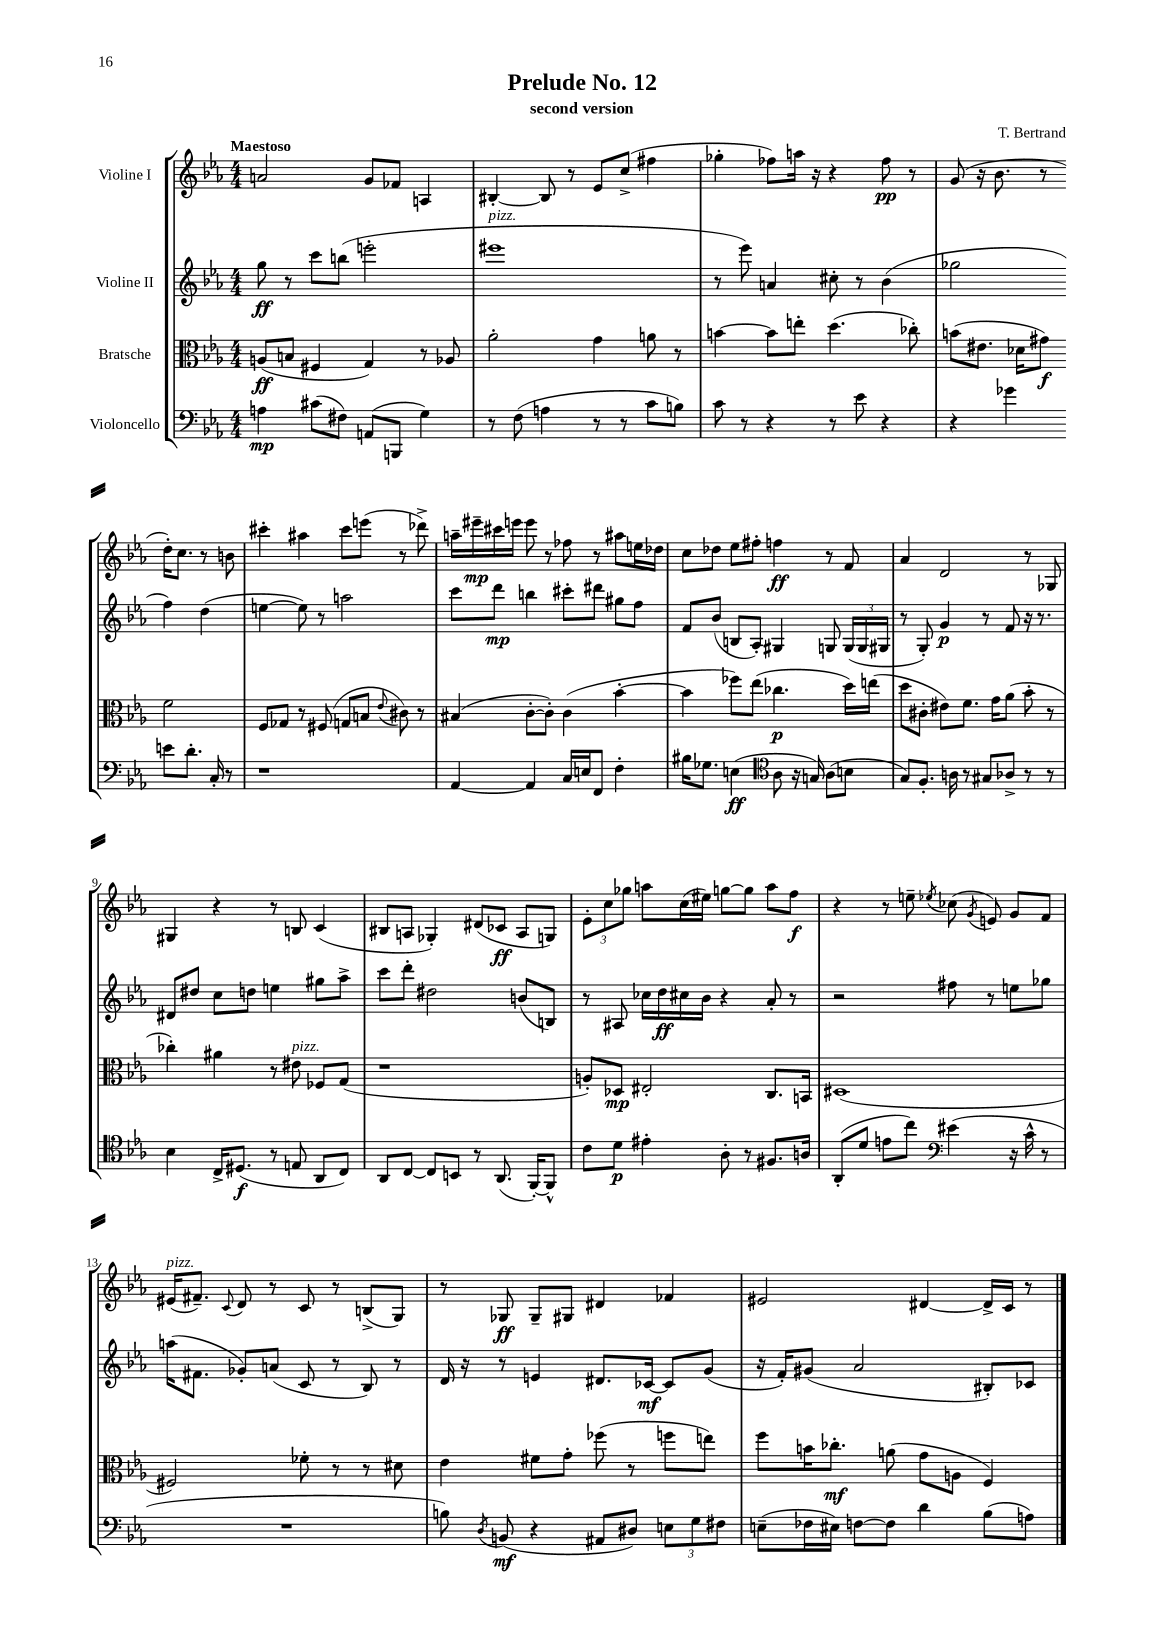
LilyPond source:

\header { title = "Prelude No. 12" composer = "T. Bertrand" subtitle = "second version" }
<<
\new StaffGroup <<
\new Staff = "s0" \with { instrumentName = "Violine I" } {
    \clef treble \key ees \major \numericTimeSignature \time 4/4 \tempo "Maestoso"
    \autoBeamOff a'2 g'8[ fes'8] a4 |
    bis4~-. bis8 r8 ees'8[ c''8]->( fis''4 |
    ges''4-. fes''8[) a''16] r16 r4 fes''8\pp r8 |
    g'8( r16 bes'8. r8 d''16[-.) c''8.] r8 b'8 |
    cis'''4-. ais''4 cis'''8[ e'''8]( r8 des'''8->) |
    a''16[-- eis'''16--\mp cis'''16 e'''16] e'''8 r8 fes''8 r8 ais''8[ e''16 des''16] |
    c''8[ des''8] ees''8[ fis''8]-. f''4\ff r8 f'8 |
    aes'4 d'2 r8 ges8 |
    gis4 r4 r8 b8 c'4( |
    bis8[ a8] ges4-.) dis'8[( ces'8]\ff a8[ g8]) |
    \tuplet 3/2 { ees'8[-. c''8 ges''8] } a''8[ c''16( eis''16]) g''8[~ g''8] a''8[ f''8]\f |
    r4 r8 e''8-- \acciaccatura { ees''8 } ces''8( \acciaccatura { g'8 } e'8) g'8[ f'8] |
    eis'16[^\markup { \italic "pizz." }( fis'8.]--) \appoggiatura { c'8 } d'8 r8 c'8 r8 b8[->( g8]) |
    r8 ges8\ff ges8[-- gis8] dis'4 fes'4 |
    eis'2 dis'4~ dis'16[-> c'16] r8 \bar "|." |
}
\new Staff = "s1" \with { instrumentName = "Violine II" } {
    \clef treble \key ees \major \numericTimeSignature \time 4/4
    \autoBeamOff g''8\ff r8 c'''8[ b''8]( e'''2-. |
    eis'''1^\markup { \italic "pizz." } |
    r8 ees'''8) a'4 cis''8-. r8 bes'4( |
    ges''2 f''4) d''4( |
    e''4~ e''8) r8 a''2 |
    c'''8[ d'''8]\mp b''4 cis'''8[-. dis'''8] gis''8[ f''8] |
    f'8[ bes'8]( b8[ aes8]-.) gis4 g8 \tuplet 3/2 { g16[( g16 gis16] } |
    r8 g8-.) g'4\p r8 f'8 r16 r8. |
    dis'8[ dis''8] c''8[ d''8] e''4 gis''8[ aes''8]-> |
    c'''8[ d'''8]-. dis''2 b'8[( b8]) |
    r8 ais8 ces''16[ d''16\ff cis''16 bes'16] r4 aes'8-. r8 |
    r2 fis''8 r8 e''8[ ges''8] |
    a''16[( fis'8.] ges'8[-.) a'8]( c'8 r8 bes8) r8 |
    d'16 r16 r8 e'4 dis'8.[ ces'16]~\mf ces'8[ g'8]( |
    r16 f'16[-.) gis'8]( aes'2 bis8[-.) ces'8] \bar "|." |
}
\new Staff = "s2" \with { instrumentName = "Bratsche" } {
    \clef alto \key ees \major \numericTimeSignature \time 4/4
    \autoBeamOff a8[\ff( b8] fis4 g4) r8 aes8 |
    aes'2-. g'4 a'8 r8 |
    b'4~ b'8[ e''8]-. d''4.( ces''8-.) |
    b'8[( eis'8.] des'16[ gis'8]\f) f'2 |
    f8[ ges8] r8 fis8( g8[ b8] \appoggiatura { ees'8 } cis'8) r8 |
    bis4( c'8[~-. c'8]-.) c'4( bes'4~-. |
    bes'4 fes''8[) ees''8]( ces''4.\p d''16[) e''16]( |
    d''8[ cis'8]-. eis'8[) f'8.] g'16[ aes'8]( bes'8-. r8 |
    ces''4-.) ais'4 r8 eis'8^\markup { \italic "pizz." } fes8[ g8]( |
    r1 |
    a8[-.) des8]\mp eis2-. c8.[ b,16] |
    dis1( |
    fis2) fes'8-. r8 r8 dis'8 |
    ees'4 fis'8[ g'8]-. fes''8( r8 f''8[ e''8]) |
    f''8[ b'16 ces''8.]-.\mf a'8( g'8[ a8] f4) \bar "|." |
}
\new Staff = "s3" \with { instrumentName = "Violoncello" } {
    \clef bass \key ees \major \numericTimeSignature \time 4/4
    \autoBeamOff a4\mp cis'8[( fis8]) a,8[( b,,8] g4) |
    r8 f8( a4 r8 r8 c'8[ b8]) |
    c'8 r8 r4 r8 ees'8 r4 |
    r4 ges'4 e'8[ d'8.]-. c16-. r8 |
    r1 |
    aes,4~ aes,4 c16[ e16 f,8] f4-. |
    bis16[ ges8.] e4\ff( \clef tenor aes8 r16 g16) aes8[( b8] |
    g8[) f8.]-. a16 r8 gis8[ aes8]-> r8 r8 |
    bes4 c16[-> dis8.]\f( r8 e8 aes,8[ c8]) |
    aes,8[ c8]~ c8[ b,8] r8 aes,8.( f,16[~-.) f,8]-^ |
    c'8[ d'8]\p eis'4-. aes8-. r8 fis8.[ a16] |
    aes,8[-.( d'8] e'8[ c''8]) \clef bass eis'4( r16 c'16-^ r8 |
    R1 |
    b8) \acciaccatura { d8 } b,8\mf( r4 ais,8[ dis8]) \tuplet 3/2 { e8[ g8 fis8] } |
    e8[--( fes16 eis16]) f8[~ f8] d'4 bes8[( a8]) \bar "|." |
}
>>
>>
